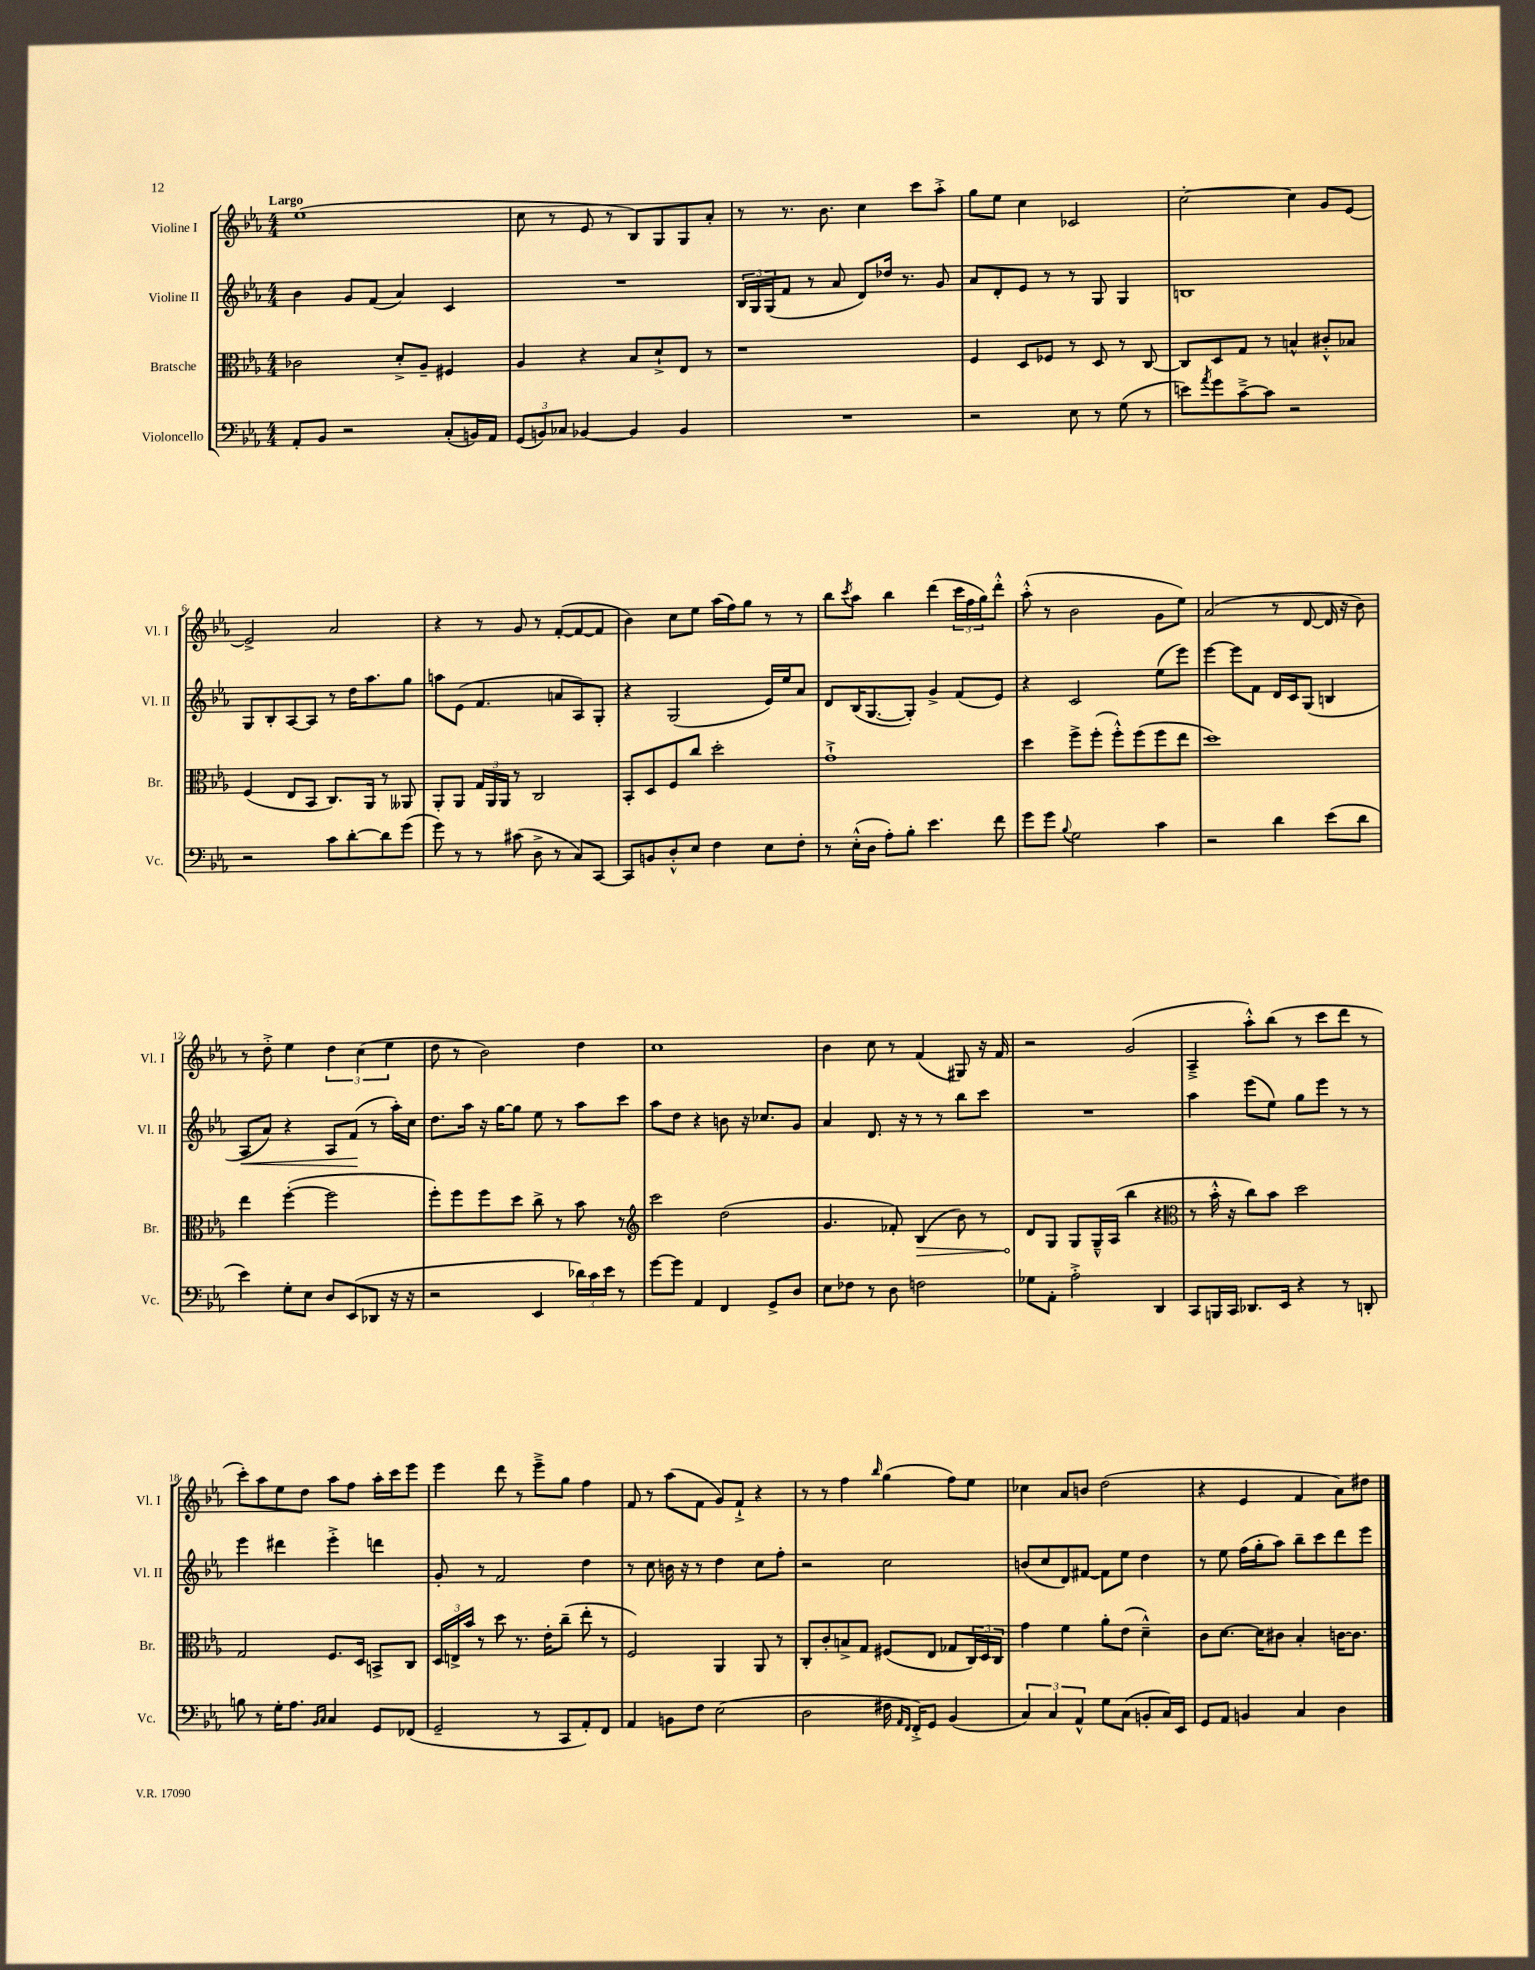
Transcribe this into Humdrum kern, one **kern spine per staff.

**kern	**kern	**dynam	**kern	**dynam	**kern
*part4	*part3	*part3	*part2	*part2	*part1
*staff4	*staff3	*staff3	*staff2	*staff2	*staff1
*I"Violoncello	*I"Bratsche	*	*I"Violine II	*	*I"Violine I
*I'Vc.	*I'Br.	*	*I'Vl. II	*	*I'Vl. I
*clefF4	*clefC3	*	*clefG2	*	*clefG2
*k[b-e-a-]	*k[b-e-a-]	*	*k[b-e-a-]	*	*k[b-e-a-]
*M4/4	*M4/4	*	*M4/4	*	*M4/4
=1	=1	=1	=1	=1	=1
!	!	!	!	!	!LO:TX:a:B:t=Largo
8AA-'/L	2c-X\	.	4b-\	.	(1ee-
8BB-/J	.	.	.	.	.
2r	.	.	8g/L	.	.
.	.	.	(8f/J	.	.
.	8d'^/L	.	4a-/)	.	.
.	8A-~/J	.	.	.	.
(8C'/L	4F#X/	.	4c/	.	.
16BBn/L)	.	.	.	.	.
16AA-/JJ	.	.	.	.	.
=2	=2	=2	=2	=2	=2
(12GG/L	4A-/	.	1r	.	8cc\
12BBn/)	.	.	.	.	.
.	.	.	.	.	8r
12C-X/J	.	.	.	.	.
[4BB-X/	4r	.	.	.	8e-/
.	.	.	.	.	8r
4BB-/]	8B-/L	.	.	.	8B-/L)
.	8d`^/	.	.	.	8G/
4BB-/	8E-/J	.	.	.	8G/
.	8r	.	.	.	8a-'/J
=3	=3	=3	=3	=3	=3
1r	1r	.	24B-/LL	.	8r
.	.	.	24G/	.	.
.	.	.	(24G/J	.	.
.	.	.	8f/J	.	8.r
.	.	.	8r	.	.
.	.	.	.	.	8.b-\
.	.	.	8a-/	.	.
.	.	.	8d/L)	.	4cc\
.	.	.	16dd-X/Jk	.	.
.	.	.	8.r	.	.
.	.	.	.	.	8ccc\L
.	.	.	8g/	.	8aa-'^\J
=4	=4	=4	=4	=4	=4
2r	4F/	.	8a-/L	.	8gg\L
.	.	.	8d'/	.	8ee-\J
.	8D/L	.	8e-/J	.	4cc\
.	8F-X/J	.	8r	.	.
8E-\	8r	.	8r	.	2c-X/
8r	8D/	.	8G/	.	.
(8G\	8r	.	4G/	.	.
8r	[8C/	.	.	.	.
=5	=5	=5	=5	=5	=5
8en\L)	8C/L]	.	1Bn	.	[2cc'\
8qa-/	.	.	.	.	.
8g\	8D/	.	.	.	.
[8c~^\	8G/J	.	.	.	.
8c\J]	8r	.	.	.	.
2r	4Bn^^/	.	.	.	4cc\]
.	8c#X'^^/L	.	.	.	8g/L
.	8B-X/J	.	.	.	[8e-/J
!!LO:LB:g=z
=6	=6	=6	=6	=6	=6
2r	(4F/	.	8G/L	.	2e-^/]
.	.	.	8B-'/	.	.
.	8E-/L	.	[8A-/	.	.
.	8BB-/J	.	8A-/J]	.	.
8c\L	8.C/L)	.	8r	.	2a-/
[8d'\	.	.	16dd\KL	.	.
.	16AA-/Jk	.	8.aa-\	.	.
8d\]	8r	.	.	.	.
(8g\J	8AA--X/	.	8gg\J	.	.
=7	=7	=7	=7	=7	=7
8g\)	8AA-'/L	.	8aan\L	.	4r
8r	8AA-/J	.	(8e-\J	.	.
8r	24G/LL	.	4.f/	.	8r
.	24AA-/	.	.	.	.
.	24AA-/JJ	.	.	.	.
(8c#X\	8r	.	.	.	8g/
8D^\	2C/	.	.	.	8r
8r	.	.	8an/L	.	([8f'/L
8C/L)	.	.	8A-/)	.	8f/_
[8CC/J	.	.	8G'/J	.	8f/J]
=8	=8	=8	=8	=8	=8
8CC/L]	8BB-'/L	.	4r	.	4b-\)
8BBn/	8D/	.	.	.	.
8D'^^/	8F/	.	(2G/	.	8cc\L
8E-/J	8cc/J	.	.	.	8ee-\J
4F\	2dd'\	.	.	.	(16aa-\LL
.	.	.	.	.	16ff\J)
.	.	.	.	.	8gg\J
8E-\L	.	.	16e-/LL)	.	8r
.	.	.	16ee-/J	.	.
8F'\J	.	.	8a-/J	.	8r
=9	=9	=9	=9	=9	=9
8r	1g`^	.	8d/L	.	8bb-\L
.	.	.	.	.	8qccc/
(16E-'^^\LL	.	.	(16B-/K	.	8aa-\J
16D\JJ	.	.	[8.G/	.	.
8A-'\L)	.	.	.	.	4bb-\
8B-'\J	.	.	8G'/J])	.	.
4.e-\	.	.	4g^/	.	(4ddd\
.	.	.	(8f/L	.	24ccc\LL
.	.	.	.	.	24ff\
.	.	.	.	.	24gg\J)
8f\	.	.	8e-/J)	.	8ddd'^^\J
=10	=10	=10	=10	=10	=10
8g\L	4dd\	.	4r	.	(8aa-'^^\
8g\J	.	.	.	.	8r
8qqB-/	.	.	.	.	.
2G\	8ff^\L	.	2c/	.	2b-\
.	(8ff'\J	.	.	.	.
.	8ff'^^\L)	.	.	.	.
.	(8ff\	.	.	.	.
4c\	8ff\	.	(8ee-\L	.	8g\L
.	8ee-\J	.	8eee-\J)	.	8ee-\J)
=11	=11	=11	=11	=11	=11
2r	1dd)	.	[4eee-\	.	(2a-/
.	.	.	8eee-\L]	.	.
.	.	.	8f\J	.	.
4d\	.	.	16d/LL	.	8r
.	.	.	16c/J	.	.
.	.	.	(8G/J	.	[8d/
(8e-\L	.	.	4Bn/	.	16d/]
.	.	.	.	.	16r
8d\J	.	.	.	.	8b-\)
!!LO:LB:g=z
=12	=12	=12	=12	=12	=12
!	!	!	!	!LO:HP:b	!
4e-\)	4ee-\	.	8A-/L	<	8r
.	.	.	8a-/J)	.	8dd'^\
8G'\L	([4ff'\	.	4r	.	4ee-\
8E-\J	.	.	.	.	.
8D/L	2ff\]	.	8A-/L	.	6dd\
(8EE-/	.	.	(8f/J	.	.
.	.	.	.	.	(6cc\
8DD-X/J	.	.	8r	[	.
.	.	.	.	.	6ee-\
16r	.	.	16aa-'\LL)	.	.
16r	.	.	16cc\JJ	.	.
=13	=13	=13	=13	=13	=13
2r	8ff'\L)	.	8.dd\L	.	8dd\
.	8ff\	.	.	.	8r
.	.	.	16aa-\Jk	.	.
.	8ff\	.	16r	.	2b-\)
.	.	.	[16gg\KL	.	.
.	8dd\J	.	8gg\J]	.	.
4EE-/	8cc^\	.	8ee-\	.	.
.	8r	.	8r	.	.
24d-X\LL)	8b-\	.	8aa-\L	.	4dd\
24c\	.	.	.	.	.
24e-\JJ	.	.	.	.	.
8r	8r	.	8ccc\J	.	.
=14	=14	=14	=14	=14	=14
*	*clefG2	*	*	*	*
[8g\L	2ccc\	.	8aa-\L	.	1cc
8g\J]	.	.	8dd\J	.	.
4AA-/	.	.	4r	.	.
4FF/	(2dd\	.	8bn\	.	.
.	.	.	16r	.	.
.	.	.	8.cc-X/L	.	.
8GG^/L	.	.	.	.	.
8D/J	.	.	8g/J	.	.
=15	=15	=15	=15	=15	=15
8E-\L	4.g/	.	4a-/	.	4b-\
8F-X\J	.	.	.	.	.
8r	.	.	8.d/	.	8cc\
8D\	8f-X'/)	.	.	.	8r
.	.	.	16r	.	.
!	!	!LO:HP:b	!	!	!
2Fn\	(4B-/	>	8r	.	(4f/
.	.	.	8r	.	.
.	8b-\)	.	8bb-\L	.	8G#X/)
.	8r	.	8ccc\J	.	16r
.	.	.	.	.	16f/
=16	=16	=16	=16	=16	=16
8G-X\L	8d/L	.	1r	.	2r
8AA-'\J	8G/J	]	.	.	.
2A-'^\	8G/L	.	.	.	.
.	16G~^^/L	.	.	.	.
.	(16A-/JJ	.	.	.	.
.	4bb-\	.	.	.	(2g/
4DD/	4r	.	.	.	.
=17	=17	=17	=17	=17	=17
*	*clefC3	*	*	*	*
8CC/L	8r	.	4aa-\	.	4A-~^/
16BBBn/L	16b-'^^\	.	.	.	.
16CC/JJ	16r	.	.	.	.
8.DD-X/L	8cc\L)	.	(8eee-\L	.	8aa-'^^\L)
.	8b-\J	.	8ee-\J)	.	(8bb-\J
16EE-/Jk	.	.	.	.	.
4r	2dd\	.	8gg\L	.	8r
.	.	.	8eee-\J	.	8ccc\L
8r	.	.	8r	.	8ddd\J
8DDn'/	.	.	8r	.	8r
!!LO:LB:g=z
=18	=18	=18	=18	=18	=18
8Bn\	2G/	.	4eee-\	.	8ccc'\L)
8r	.	.	.	.	8aa-\
16G'\KL	.	.	4ddd#X\	.	8ee-\
8.A-\J	.	.	.	.	.
.	.	.	.	.	8dd\J
16qqBB-/LL	.	.	.	.	.
16qqC/JJ	.	.	.	.	.
4C/	8.F/L	.	4eee-'^\	.	8aa-\L
.	.	.	.	.	8ff\J
.	16D/Jk	.	.	.	.
8GG/L	8BBn^/L	.	4dddn\	.	16aa-'\LL
.	.	.	.	.	16ccc\J
(8FF-X/J	8C/J	.	.	.	8eee-\J
=19	=19	=19	=19	=19	=19
2GG~/	24D/LL	.	8g'/	.	4eee-\
.	24En^/	.	.	.	.
.	24b-/JJ	.	.	.	.
.	8r	.	8r	.	.
.	8dd\	.	2f/	.	8ddd\
.	8.r	.	.	.	8r
8r	.	.	.	.	8eee-~^\L
.	16e-'\KL	.	.	.	.
8CC/L	(8cc~\J	.	.	.	8gg\J
8AA-'/)	8ee-'\	.	4dd\	.	4ff\
8FF/J	8r	.	.	.	.
=20	=20	=20	=20	=20	=20
4AA-/	2F/)	.	8r	.	8f/
.	.	.	8cc\	.	8r
8BBn\L	.	.	16bn\	.	(8aa-\L
.	.	.	16r	.	.
8F\J	.	.	8r	.	8f\J
(2E-\	4AA-/	.	4dd\	.	8g/L)
.	.	.	.	.	8f`^/J
.	8AA-/	.	8cc\L	.	4r
.	8r	.	8ff'\J	.	.
=21	=21	=21	=21	=21	=21
2D\	8C'/L	.	2r	.	8r
.	8c'/	.	.	.	8r
.	8Bn^/	.	.	.	4ff\
.	8G/J	.	.	.	.
.	.	.	.	.	16qqbb-/
16F#X\	(8F#X/L	.	2cc\	.	(4gg\
16qqAA-/LL	.	.	.	.	.
16qqFF/JJ	.	.	.	.	.
16FF'^/KL)	.	.	.	.	.
8GG/J	8E-/J	.	.	.	.
(4BB-/	8G-X/L	.	.	.	8ff\L)
.	24C/L)	.	.	.	8ee-\J
.	24D/	.	.	.	.
.	24C/JJ	.	.	.	.
=22	=22	=22	=22	=22	=22
6C/)	4g\	.	(8bn/L	.	4cc-X\
.	.	.	8cc/	.	.
6C/	.	.	.	.	.
.	4f\	.	8d/)	.	8a-/L
6AA-^^/	.	.	.	.	.
.	.	.	[8f#X/J	.	8bn/J
8G\L	8a-'\L	.	8f#\L]	.	(2dd\
(8C\J	(8e-\J	.	8ee-\J	.	.
8BBn'/L	4d~^^\)	.	4dd\	.	.
16C/L)	.	.	.	.	.
16EE-/JJ	.	.	.	.	.
=23	=23	=23	=23	=23	=23
8GG/L	8c\L	.	8r	.	4r
8AA-/J	[8.d\J	.	8ee-\	.	.
4BBn/	.	.	(16ff\LL	.	4e-/
.	16d\KL]	.	16gg'\J	.	.
.	8c#X\J	.	8aa-\J)	.	.
4C/	4B-'/	.	8bb-~\L	.	4f/
.	.	.	8ccc\	.	.
4D\	[16cn\KL	.	8ddd\	.	8a-\L)
.	8.c\J]	.	.	.	.
.	.	.	8eee-\J	.	8dd#X\J
==	==	==	==	==	==
*-	*-	*-	*-	*-	*-
